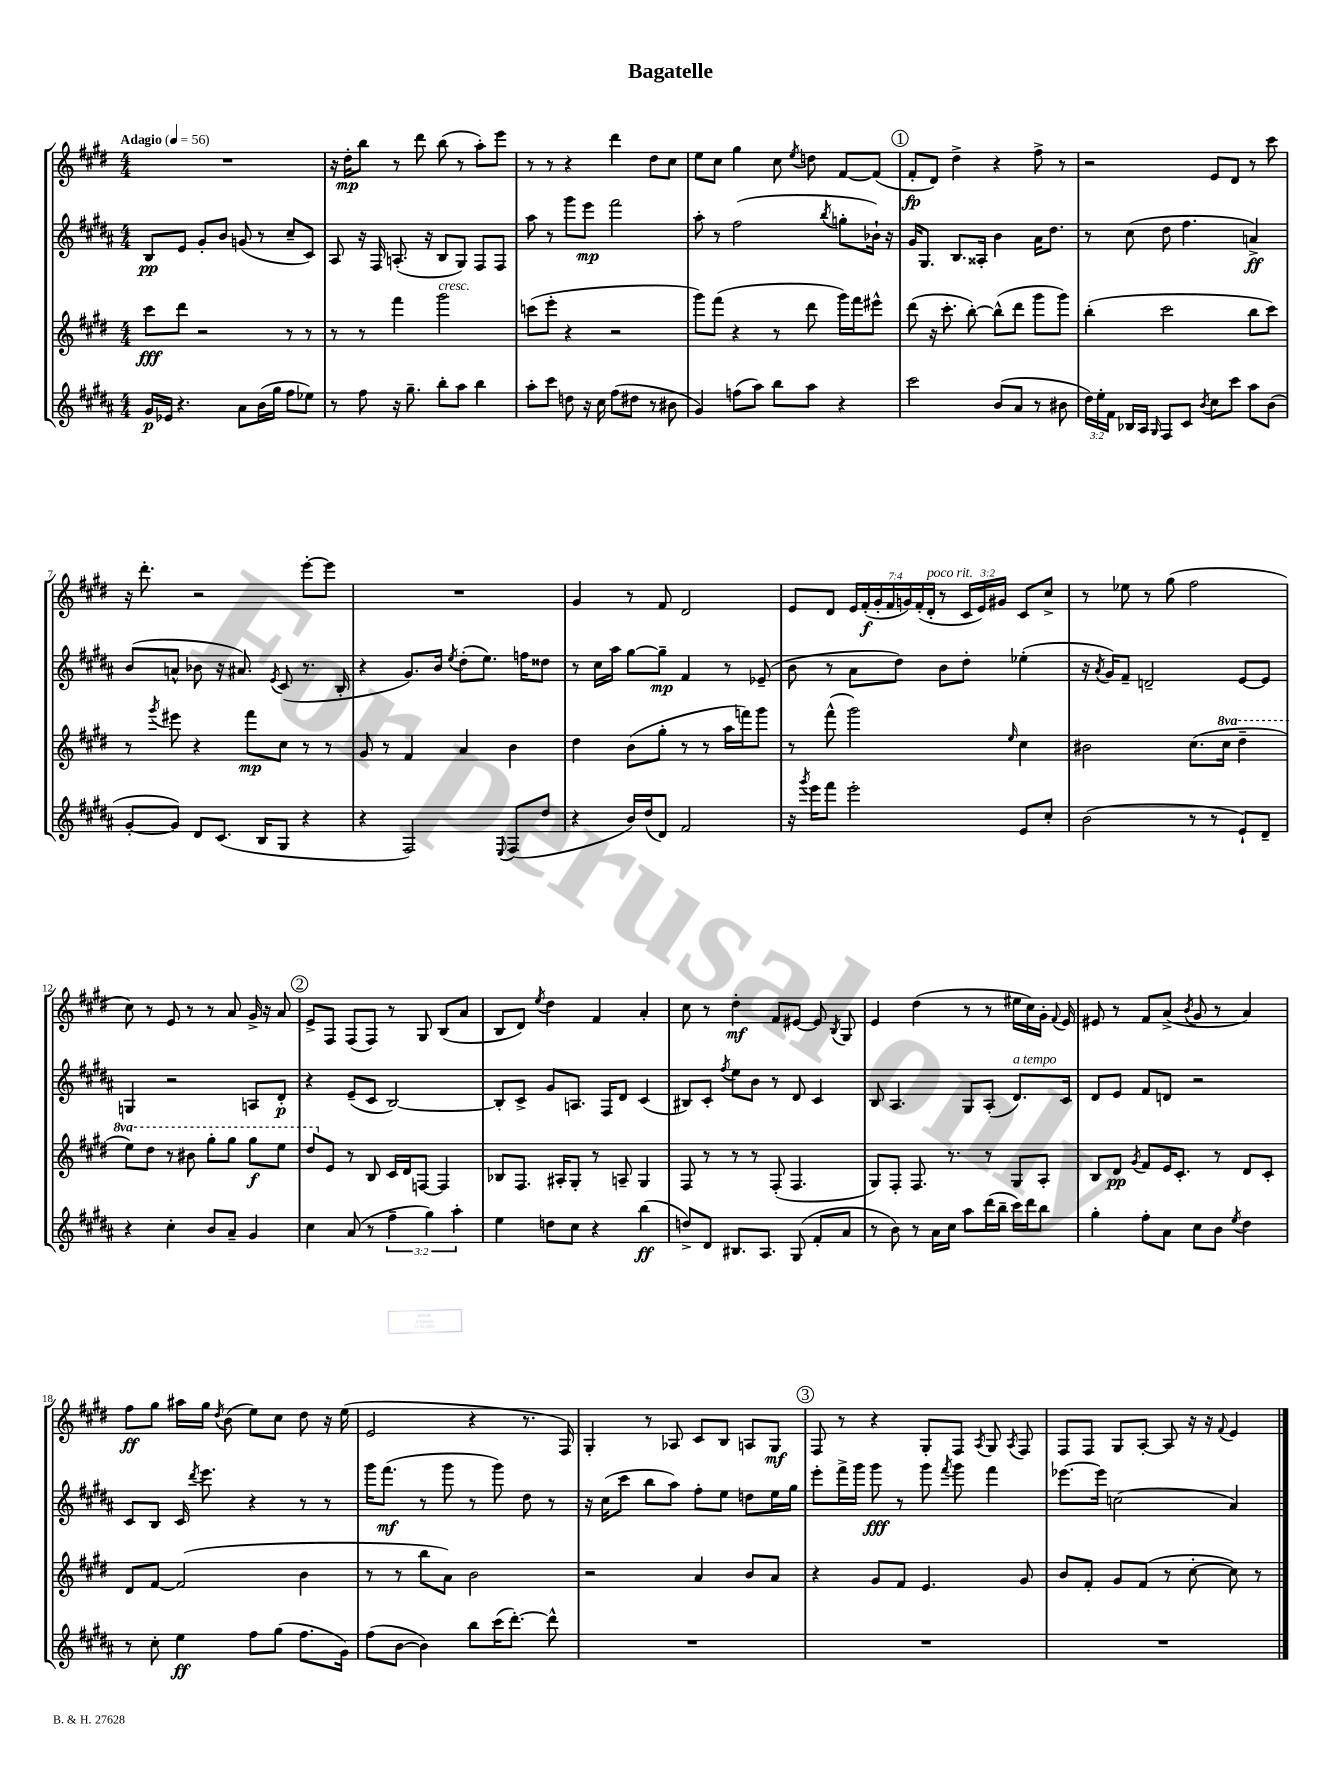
\header { title = "Bagatelle" }
<<
\new StaffGroup <<
\new Staff = "s0" {
    \clef treble \key e \major \numericTimeSignature \time 4/4 \override Staff.TupletNumber.text = #tuplet-number::calc-fraction-text \tempo "Adagio" 4 = 56
    \autoBeamOff R1 |
    r16 dis''16[-.\mp b''8] r8 dis'''8 b''8( r8 a''8[-.) e'''8] |
    r8 r8 r4 dis'''4 dis''8[ cis''8] |
    e''8[ cis''8] gis''4 cis''8 \acciaccatura { e''8 } d''8 fis'8[~ fis'8]( |
    \mark \markup { \circle "1" } fis'8[-.\fp dis'8]) dis''4-> r4 fis''8-> r8 |
    r2 e'8[ dis'8] r8 cis'''8 |
    r16 dis'''8.-. r2 e'''8[~-. e'''8] |
    R1 |
    gis'4 r8 fis'8 dis'2 |
    e'8[ dis'8] \tuplet 7/4 { e'16[ fis'16-.\f( gis'16-. fis'16 g'16) fis'16-.( dis'16]-.^\markup { \italic "poco rit." } } r8 \tuplet 3/2 { cis'16[ e'16) gis'16] } cis'8[ cis''8]-> |
    r8 ees''8 r8 gis''8( fis''2 |
    cis''8) r8 e'8 r8 r8 a'8 gis'16-> r16 a'8 |
    \mark \markup { \circle "2" } e'8[-> fis8] fis8[( fis8]) r8 gis8 b8[( a'8] |
    b8[ dis'8]) \acciaccatura { e''8 } dis''4 fis'4 a'4-. |
    cis''8 r8 dis''4-.\mf fis'8[ eis'8]~ eis'8 \acciaccatura { b8 } gis8 |
    e'4 dis''4( r8 r8 eis''16[ cis''16) gis'16]-. \appoggiatura { fis'8 } e'16 |
    eis'8 r8 fis'8[ a'8]->( \acciaccatura { b'8 } gis'8 r8 a'4) |
    fis''8[\ff gis''8] ais''16[ gis''16] \acciaccatura { dis''8 } b'8( e''8[) cis''8] dis''8 r16 e''16( |
    e'2 r4 r8. fis16) |
    gis4-. r8 aes8 cis'8[ b8] a8[ gis8]\mf |
    \mark \markup { \circle "3" } fis8 r8 r4 gis8[-. fis8] \acciaccatura { a8 } gis8 \acciaccatura { a8 } fis8 |
    fis8[ fis8] gis8[ a8]~-. a8 r16 r16 \appoggiatura { fis'8 } e'4 \bar "|." |
}
\new Staff = "s1" {
    \clef treble \key b \major \numericTimeSignature \time 4/4
    \autoBeamOff b8[\pp e'8] gis'8[-. b'8] g'8( r8 cis''8[-- cis'8]) |
    ais8 r16 fis16 a8.-.( r16 b8[ gis8]) fis8[ fis8] |
    ais''8 r8 gis'''8[ e'''8]\mp fis'''2 |
    ais''8-. r8 fis''2( \acciaccatura { b''8 } g''8[-. bes'16]-!) r16 |
    \mark \markup { \circle "1" } gis'16[ gis8.] b8.[ aisis16]-. b'4 ais'16[ dis''8.] |
    r8 cis''8( dis''8 fis''4. a'4->\ff) |
    b'8[( a'8]-^ bes'8 r16 ais'8.) \acciaccatura { e'8 } cis'8( r8. b16-. |
    r4 gis'8.[) b'16] \acciaccatura { e''8 } dis''8[-.( e''8.]) f''16[ disis''8] |
    r8 cis''16[ ais''16] gis''8[~ gis''8]--\mp fis'4 r8 ees'8--( |
    b'8 r8 ais'8[ dis''8]) b'8[ dis''8]-. ees''4-.( |
    r16 \acciaccatura { ais'8 } gis'16[) fis'8]-- d'2-- e'8[~ e'8] |
    g4 r2 a8[ dis'8]-.\p |
    \mark \markup { \circle "2" } r4 e'8[--( cis'8] b2~) |
    b8[-. cis'8]-> gis'8[ a8.] fis16[ dis'8] cis'4( |
    bis8[) cis'8]-. \acciaccatura { fis''8 } e''8[ b'8] r8 dis'8 cis'4 |
    b8 ais4. gis8[ ais8]-.( dis'8.[^\markup { \italic "a tempo" }) cis'16] |
    dis'8[ e'8] fis'8[ d'8] r2 |
    cis'8[ b8] cis'16 \acciaccatura { dis'''8 } e'''8. r4 r8 r8 |
    gis'''16[ fis'''8.]\mf( r8 gis'''8 r8 gis'''8) dis''8 r8 |
    r16 cis''16[( cis'''8] b''8[ ais''8]) fis''8[-. e''8] d''8[ e''16 gis''16] |
    \mark \markup { \circle "3" } e'''8[-. fis'''16-> gis'''16] gis'''8\fff r8 gis'''8 \acciaccatura { fis'''8 } gis'''8 fis'''4 |
    ees'''8.[~ ees'''16] c''2( ais'4) \bar "|." |
}
\new Staff = "s2" {
    \clef treble \key e \major \numericTimeSignature \time 4/4 \set Staff.ottavationMarkups = #ottavation-simple-ordinals
    \autoBeamOff cis'''8[\fff dis'''8] r2 r8 r8 |
    r8 r8 fis'''4 gis'''2^\markup { \italic "cresc." } |
    c'''8[( e'''8]-. r4 r2 |
    gis'''8[) fis'''8]( r4 r8 dis'''8 gis'''16[) fis'''16 eis'''8]-^ |
    \mark \markup { \circle "1" } dis'''8( r16 cis'''8.-. b''8~-.) b''8[-^( dis'''8] gis'''8[ gis'''8]) |
    b''4-.( cis'''2 b''8[ cis'''8]) |
    r8 \acciaccatura { gis'''8 } eis'''8 r4 fis'''8[\mp cis''8] r8 r8 |
    gis'8 r8 fis'4 a'4 b'4 |
    dis''4 b'8[( gis''8]-. r8 r8 a''16[ f'''16) gis'''8] |
    r8 fis'''8-^( gis'''2) \grace { e''16 } cis''4 |
    bis'2 cis''8.[( \ottava #1 cis'''16] dis'''4-- |
    e'''8[) dis'''8] r8 bis''8 gis'''8[-. gis'''8] gis'''8[\f e'''8] |
    \mark \markup { \circle "2" } dis'''8[ \ottava #0 e'8] r8 b8 cis'16[ dis'16 f8]~ f4 |
    bes8[ fis8.] ais16[-. gis8]-. r8 a8-- gis4 |
    fis8 r8 r8 r8 fis8-.( fis4. |
    gis8[) fis8]-. fis8. r8. r8 gis8[ a8]-. |
    b8[ dis'8]\pp \acciaccatura { gis'8 } fis'8[ e'16 cis'8.]-. r8 dis'8[ cis'8]-. |
    dis'8[ fis'8]~ fis'2( b'4 |
    r8 r8 b''8[ a'8]) b'2 |
    r2 a'4 b'8[ a'8] |
    \mark \markup { \circle "3" } r4 gis'8[ fis'8] e'4. gis'8 |
    b'8[ fis'8]-. gis'8[ fis'8]( r8 cis''8~-. cis''8) r8 \bar "|." |
}
\new Staff = "s3" {
    \clef treble \key b \major \numericTimeSignature \time 4/4 \override Staff.TupletNumber.text = #tuplet-number::calc-fraction-text
    \autoBeamOff gis'16[\p ees'16] r4. ais'8[ b'16( gis''16] fis''8[ ees''8]) |
    r8 fis''8 r16 gis''8.-- b''8[-. ais''8] b''4 |
    ais''8[-. cis'''8] d''8 r16 cis''16 fis''8[( dis''8] r8 bis'8 |
    gis'4) f''8[( ais''8]) b''8[ ais''8] r4 |
    \mark \markup { \circle "1" } cis'''2 b'8[( ais'8] r8 bis'8 |
    \tuplet 3/2 { dis''16[) e''16-. fis'16] } bes16[ ais16] \grace { gis16 } fis8[ cis'8] \acciaccatura { b'8 } cis''8[ cis'''8] ais''8[ b'8]( |
    gis'8[~-. gis'8]) dis'8[ cis'8.]( b16[ gis8] r4 |
    r4 fis2) \appoggiatura { e8 } fis8[( dis''8] |
    r4 b'16[) dis''16( dis'8]) fis'2 |
    r16 \acciaccatura { gis'''8 } e'''16[ fis'''8] e'''2-. e'8[ cis''8]-. |
    b'2( r8 r8 e'8[-!) dis'8]-- |
    r4 cis''4-. b'8[ ais'8]-- gis'4 |
    \mark \markup { \circle "2" } cis''4 ais'8( r8 \tuplet 3/2 { fis''4-- gis''4) ais''4-. } |
    e''4 d''8[ cis''8] r4 b''4\ff( |
    d''8[->) dis'8] bis8.[ ais8.] gis8( fis'8[-. ais'8] |
    r8 b'8) r8 ais'16[ cis''16] ais''8[ dis'''16( b''16]-- cis'''16[) dis'''16 b''8] |
    gis''4-. fis''8[-. ais'8] cis''8[ b'8] \acciaccatura { e''8 } dis''4 |
    r8 cis''8-. e''4\ff fis''8[ gis''8]( fis''8.[ gis'16]) |
    fis''8[( b'8]~ b'4) b''8[ cis'''16( dis'''8.]~-.) dis'''8-^ |
    R1 |
    \mark \markup { \circle "3" } R1 |
    R1 \bar "|." |
}
>>
>>
